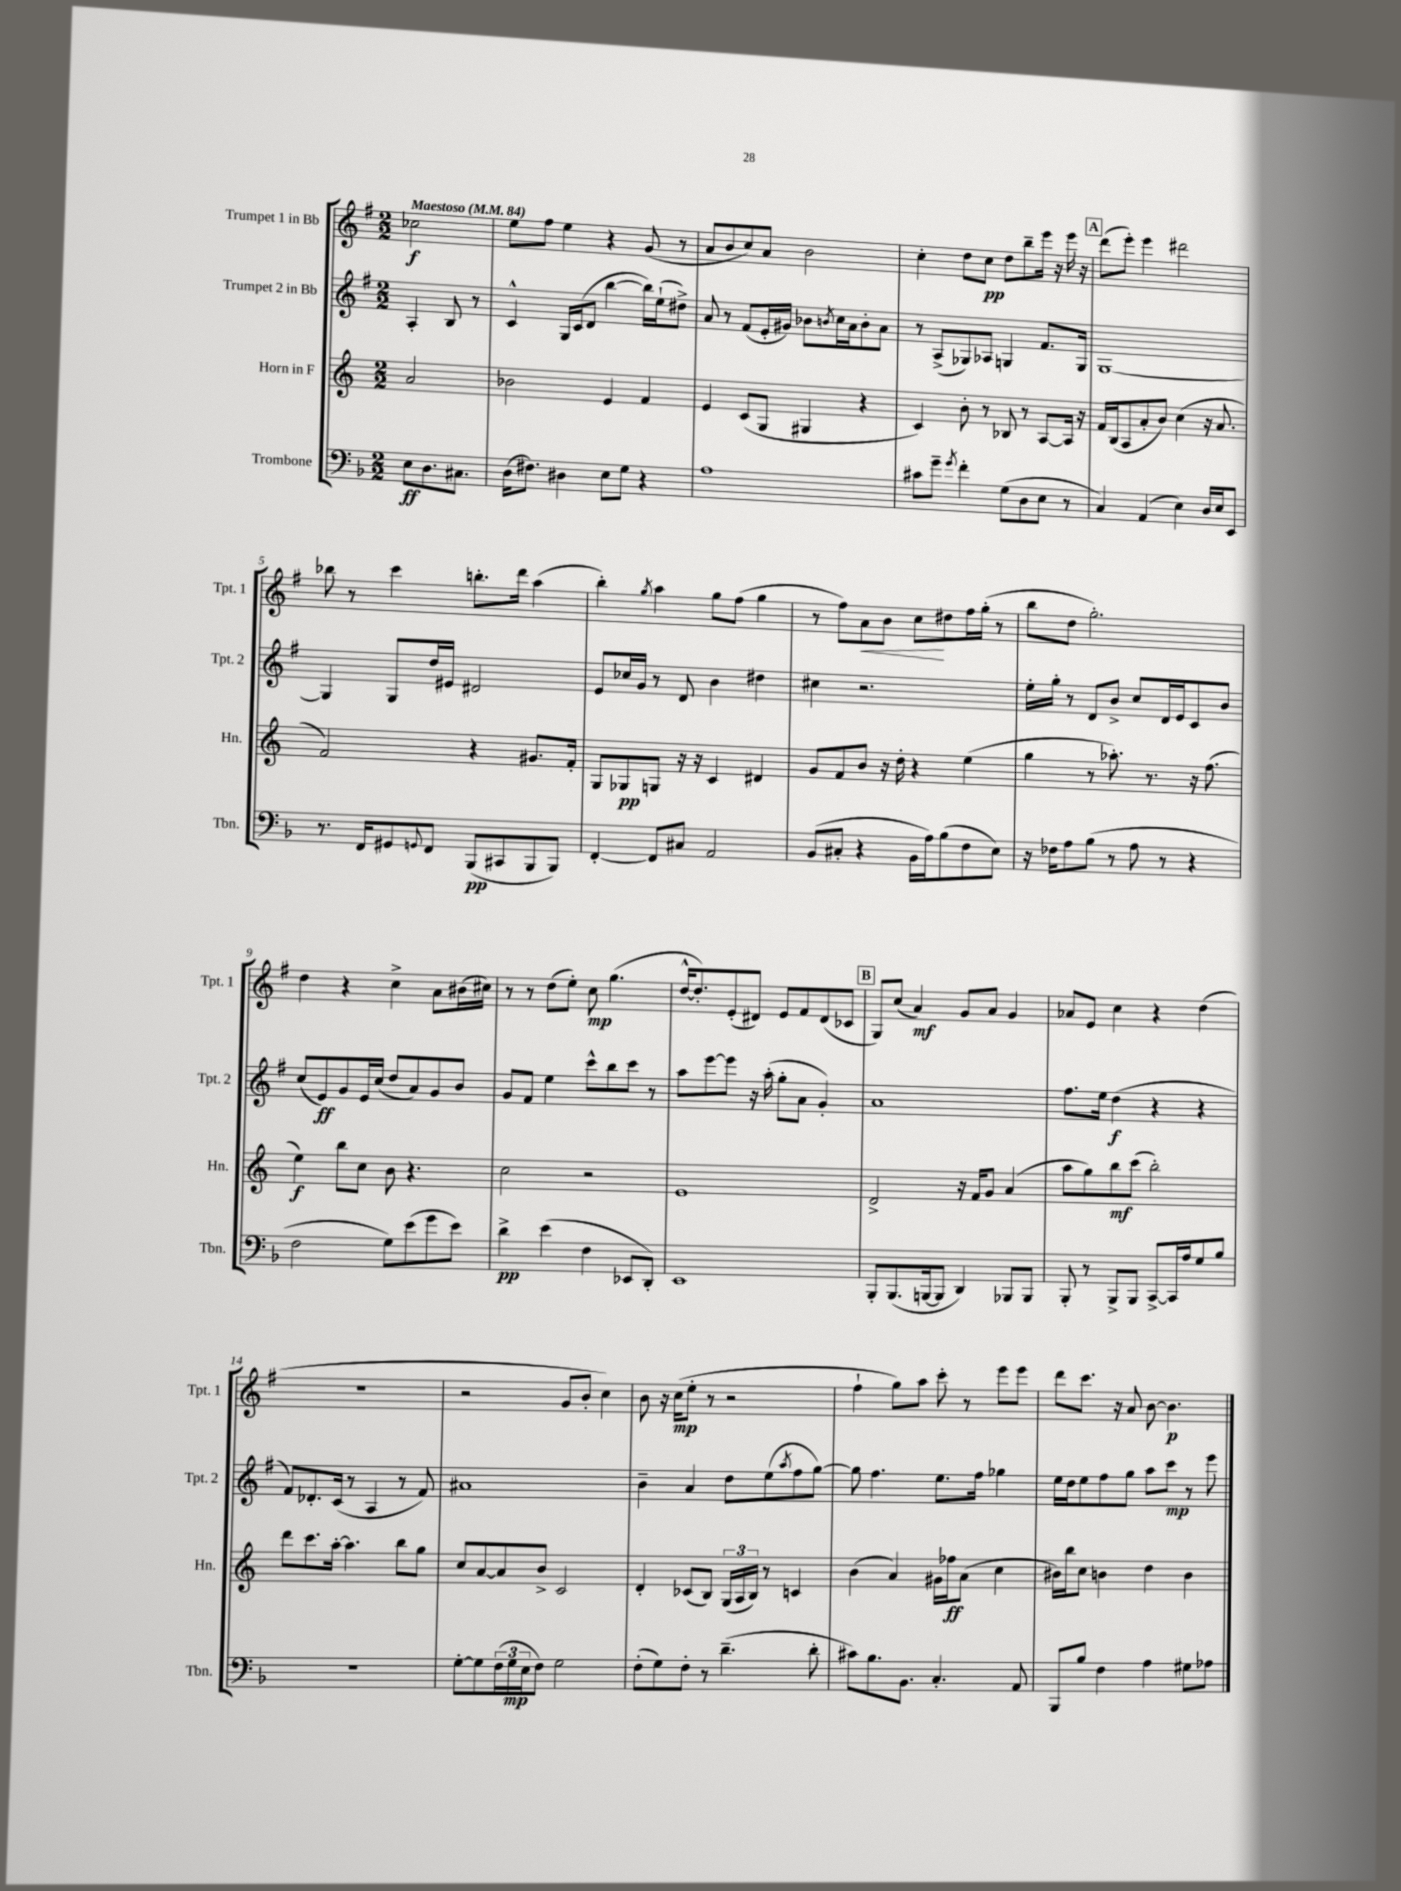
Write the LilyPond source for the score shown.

<<
\new StaffGroup <<
\new Staff = "s0" \with { instrumentName = "Trumpet 1 in Bb" shortInstrumentName = "Tpt. 1" } {
    \clef treble \key g \major \numericTimeSignature \time 2/2 \partial 2 \tempo "Maestoso" 4 = 84
    ces''2\f |
    e''8 fis''8 e''4 r4 g'8( r8 |
    a'8 b'8 c''8) a'8 b'2 |
    c''4-. d''8 c''8\pp d''8 b''8-- e'''16 r16 e'''16 r16 |
    \mark \markup { \box "A" } d'''8( e'''8-.) e'''4 dis'''2 |
    bes''8 r8 c'''4 b''8.-. d'''16 a''4( |
    b''4-.) \acciaccatura { g''8 } a''4 g''8 fis''8( g''4 |
    r8 fis''8) a'8\< b'8 c''8\! dis''8 fis''16 g''16-.( r8 |
    b''8 d''8 g''2.-.) |
    d''4 r4 c''4-> a'8 bis'16( cis''16) |
    r8 r8 d''8( e''8-.) c''8\mp g''4.( |
    d''16~-^ d''8.-.) e'8-.( dis'8) e'8 fis'8 dis'8( ces'8 |
    \mark \markup { \box "B" } g8) c''8( a'4\mf) g'8 a'8 g'4 |
    aes'8 e'8 c''4 r4 d''4( |
    r1 |
    r2 g'8 b'8-. c''4) |
    b'8 r16 c''16\mp( e''8-. r8 r2 |
    fis''4-! g''8) a''8 c'''8-. r8 e'''8 e'''8 |
    d'''8 c'''8. r16 a'8 b'8~ b'4.\p \bar "|." |
}
\new Staff = "s1" \with { instrumentName = "Trumpet 2 in Bb" shortInstrumentName = "Tpt. 2" } {
    \clef treble \key g \major \numericTimeSignature \time 2/2 \partial 2
    a4-. b8 r8 |
    c'4-^ g16 c'16( d'8 b''4~ b''16) e''16-!( dis''8->) |
    a'8 r8 fis'8( e'16-. gis'16) bes'8 \acciaccatura { b'8 } c''16 a'16 b'8-. a'8 |
    r8 a8->( ges8) aes8 g4 fis'8. g16 |
    \mark \markup { \box "A" } g1~ |
    g4 g8 d''16 eis'16 dis'2 |
    e'8 ces''16 g'16 r8 d'8 b'4 dis''4 |
    cis''4 r2. |
    e''16-. g''16-. r8 d'8 b'8-> c''8 d'16 e'16 c'8 b'8 |
    c''8( e'8\ff) g'8 e'16 c''16( d''8 a'8) g'8 b'8 |
    g'8 fis'8 e''4 c'''8-^ b''8 c'''8 r8 |
    a''8 e'''8~ e'''8 r16 a''16-.( g''8-. a'8 g'4-.) |
    \mark \markup { \box "B" } a'1 |
    fis''8. e''16 d''4\f( r4 r4 |
    fis'8) des'8.-. c'16( r8 a4 r8 fis'8) |
    ais'1 |
    b'4-- a'4 d''8 e''8( \acciaccatura { a''8 } fis''8 g''8~) |
    g''8 fis''4. e''8. fis''16 ges''4 |
    e''16 d''16 e''8 fis''8 g''8 a''8 c'''8\mp r8 e'''8 \bar "|." |
}
\new Staff = "s2" \with { instrumentName = "Horn in F" shortInstrumentName = "Hn." } {
    \clef treble \key c \major \numericTimeSignature \time 2/2 \partial 2
    a'2 |
    bes'2 e'4 f'4 |
    e'4 c'8( g8 gis4 r4 |
    c'4) b'8-. r8 bes8 r8 a8~ a16 r16 |
    \mark \markup { \box "A" } f'16 b16( a8 a'8-. b'8) c''4( r16 a'8. |
    f'2) r4 gis'8. f'16-. |
    g8 ges8\pp g8 r16 r16 c'4 dis'4 |
    g'8 f'8 b'8 r16 d''16-. r4 e''4( |
    g''4 r8 aes''8.-.) r8. r16 f''8.( |
    e''4\f) b''8 c''8 b'8 r4. |
    c''2 r2 |
    e'1 |
    \mark \markup { \box "B" } d'2-> r16 f'16 g'8 a'4( |
    a''8 g''8) b''8\mf c'''8( b''2-.) |
    d'''8 c'''8. a''16~-. a''4. b''8 g''8 |
    c''8 a'8~ a'8 b'8-> c'2 |
    d'4-. ces'8( b8) \tuplet 3/2 { g16( a16 b16) } r8 c'4 |
    b'4( a'4) gis'16 fes''16\ff a'8( c''4 |
    bis'16) b''16 c''8 b'4 d''4 b'4 \bar "|." |
}
\new Staff = "s3" \with { instrumentName = "Trombone" shortInstrumentName = "Tbn." } {
    \clef bass \key f \major \numericTimeSignature \time 2/2 \partial 2
    e8\ff d8. cis8. |
    d16( fis8.) dis4 e8 g8 r4 |
    a1 |
    cis'8 g'8-- \acciaccatura { g'8 } f'4-. g8( d8 e8 r8 |
    \mark \markup { \box "A" } c4) a,4( e4) d16 e16 e,8 |
    r8. f,16 gis,8 \appoggiatura { g,8 } f,8 bes,,8\pp( cis,8 bes,,8 bes,,8) |
    f,4~-. f,8 cis8 a,2 |
    bes,8( cis8-. r4 bes,16 a16) bes8( f8 e8) |
    r16 fes16 a8 bes8( r8 a8 r8 r4 |
    f2 g8) e'8( g'8 e'8) |
    d'4->\pp e'4( f4 ees,8 d,8-.) |
    e,1 |
    \mark \markup { \box "B" } bes,,8-. bes,,8.( b,,16~ b,,8 d,4) bes,,8 bes,,8 |
    bes,,8-. r8 bes,,8-> bes,,8 c,8~-> c,16 a16 g8 bes8 |
    r1 |
    g8~-. g8 \tuplet 3/2 { f16( g16\mp e16 } f8) g2 |
    f8-.( g8) f8-. r8 d'4.--( d'8-. |
    cis'8) bes8. bes,8. c4.-. a,8 |
    bes,,8 bes8 f4 a4 gis8 aes8 \bar "|." |
}
>>
>>
